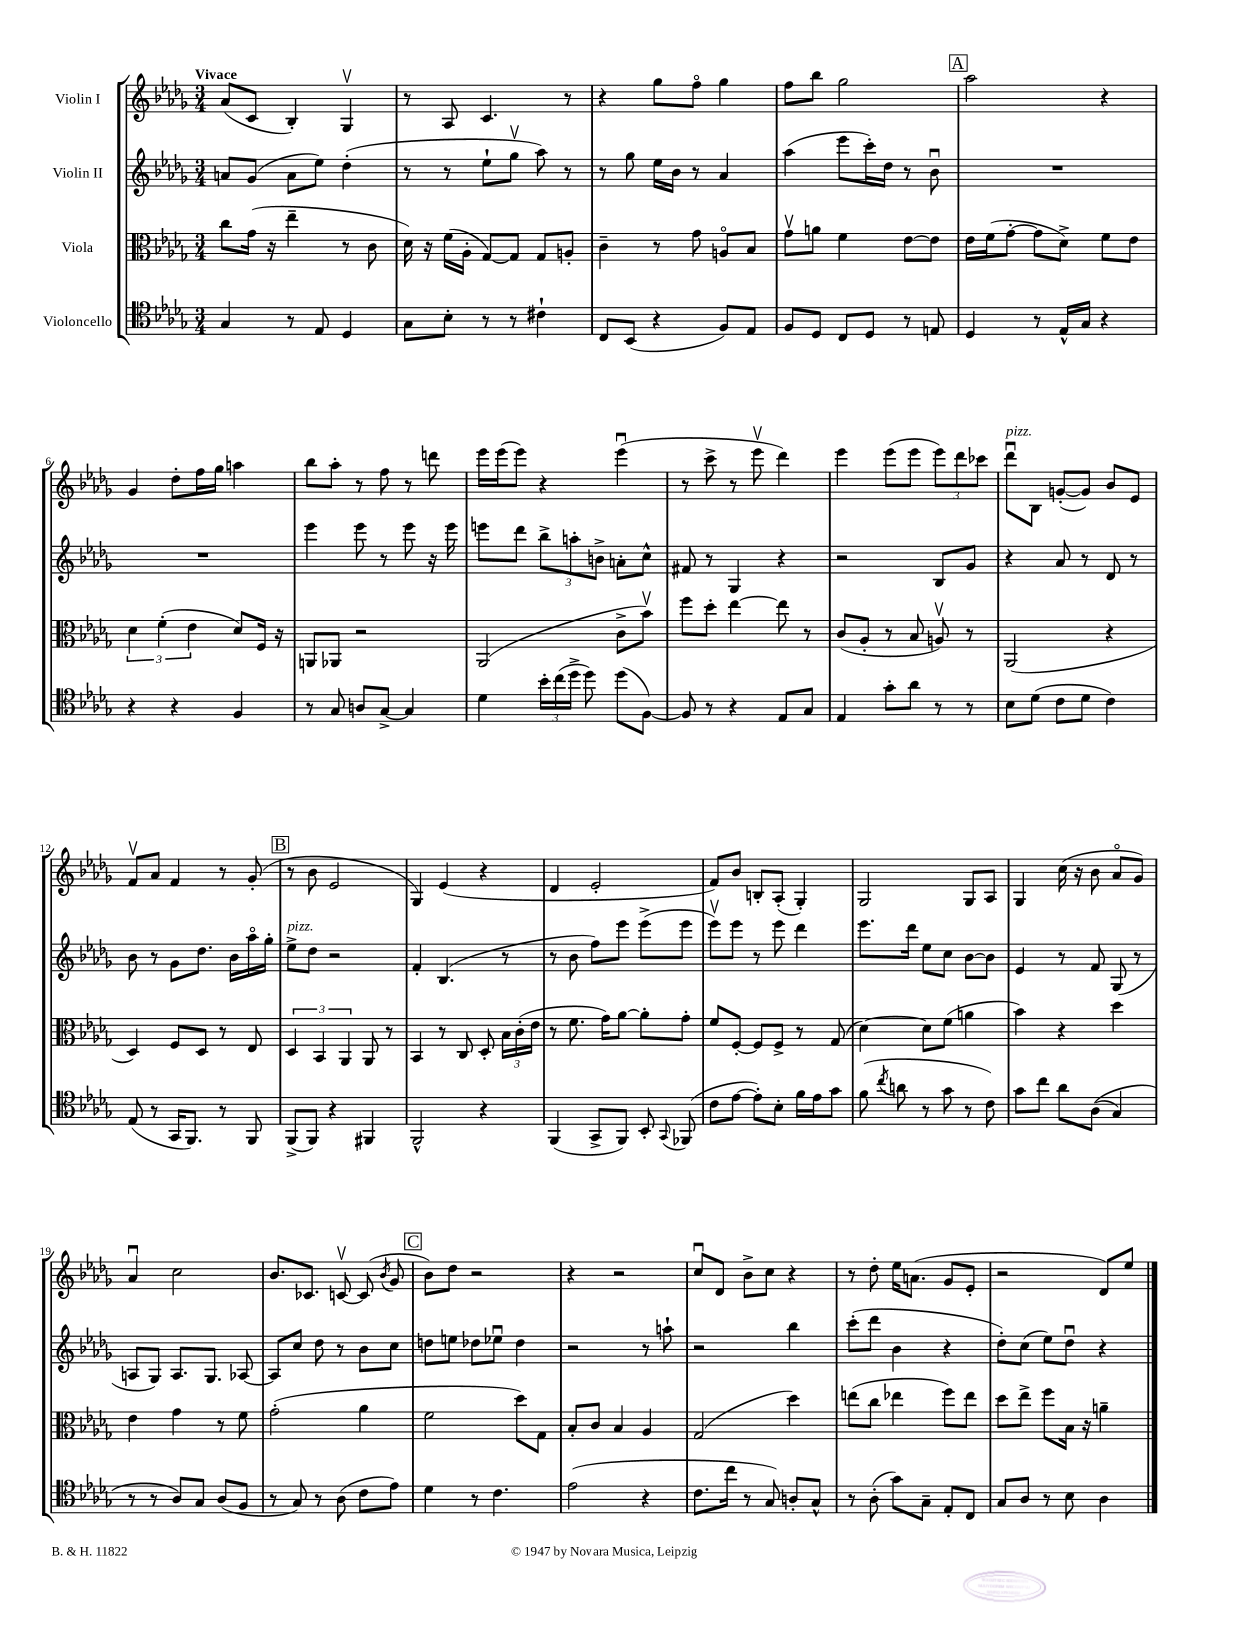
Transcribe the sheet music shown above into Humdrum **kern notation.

**kern	**kern	**kern	**kern
*part4	*part3	*part2	*part1
*staff4	*staff3	*staff2	*staff1
*I"Violoncello	*I"Viola	*I"Violin II	*I"Violin I
*clefC4	*clefC3	*clefG2	*clefG2
*k[b-e-a-d-g-]	*k[b-e-a-d-g-]	*k[b-e-a-d-g-]	*k[b-e-a-d-g-]
*M3/4	*M3/4	*M3/4	*M3/4
=1	=1	=1	=1
!	!	!	!LO:TX:a:B:t=Vivace
4G-/	8cc\L	8an/L	(8a-/L
.	(16g-\Jk	(8g-/J	8c/J
.	16r	.	.
8r	4ee-~\	8a\L	4B-'/)
8E-/	.	8ee-\J)	.
4D-/	8r	(4dd-'\	4G-v/
.	8c\	.	.
=2	=2	=2	=2
8G-\L	16d-\)	8r	8r
.	16r	.	.
8B-'\J	(16f\LL	8r	8A-/
.	16A-'\JJ	.	.
8r	[8G-/L)	8ee-`\L	4.c/
8r	8G-/J]	8gg-v\J	.
4c#X`\	8G-/L	8aa-\)	.
.	8An'/J	8r	8r
=3	=3	=3	=3
8C/L	4c~\	8r	4r
(8BB-/J	.	8gg-\	.
4r	8r	16ee-\LL	8gg-\L
.	.	16b-\JJ	.
.	8g-\	8r	8ff\J
8F/L)	8An/L	4a-/	4gg-\
8E-/J	8B-/J	.	.
=4	=4	=4	=4
8F/L	8g-v\L	(4aa-\	8ff\L
8D-/J	8an\J	.	8bb-\J
8C/L	4f\	8eee-\L	2gg-\
8D-/J	.	16ccc'\L)	.
.	.	16dd-\JJ	.
8r	[8e-\L	8r	.
8En/	8e-\J]	8b-u\	.
!!LO:REH:place=s1:t=A
=5	=5	=5	=5
4D-/	16e-\LL	2.r	2aa-\
.	(16f\J	.	.
.	[8g-'\J	.	.
8r	8g-\L]	.	.
16E-^^/LL	8d-^\J)	.	.
16G-/JJ	.	.	.
4r	8f\L	.	4r
.	8e-\J	.	.
!!LO:LB:g=z
=6	=6	=6	=6
4r	6d-\	2.r	4g-/
.	(6f'\	.	.
4r	.	.	8dd-'\L
.	6e-\	.	.
.	.	.	16ff\L
.	.	.	16gg-\JJ
4F/	8d-/L)	.	4aan\
.	16F/Jk	.	.
.	16r	.	.
=7	=7	=7	=7
8r	8AAn/L	4eee-\	8bb-\L
8G-/	8AA-X/J	.	8aa-'\J
8An/L	2r	8eee-\	8r
[8G-^/J	.	8r	8ff\
4G-/]	.	8eee-\	8r
.	.	16r	8dddn\
.	.	16eee-\	.
=8	=8	=8	=8
4d-\	(2AA-/	8eeen\L	16eee-\LL
.	.	.	(16eee-\J
.	.	8ddd-\J	8eee-\J)
24b-'\LL	.	12bb-^\L	4r
(24cc\	.	.	.
24dd-^\JJ	.	12aan'\	.
8dd-\)	.	.	.
.	.	12bn^\J	.
(8dd-\L	8c^\L	8an'\L	(4eee-u\
[8F\J)	8b-v\J)	8cc^^\J	.
=9	=9	=9	=9
8F/]	8ff\L	8f#X/	8r
8r	8dd-'\J	8r	8ccc^\
4r	[4ee-\	4G-/	8r
.	.	.	8eee-v\
8E-/L	8ee-\]	4r	4ddd-\)
8G-/J	8r	.	.
=10	=10	=10	=10
4E-/	(8c/L	2r	4eee-\
.	8A-'/J	.	.
8g-'\L	8r	.	(8eee-\L
8a-\J	8B-/	.	8eee-\J
8r	8Anv/)	8B-/L	12eee-\L)
.	.	.	12ddd-\
8r	8r	8g-/J	.
.	.	.	12ccc-X\J
=11	=11	=11	=11
!	!	!	!LO:TX:a:i:t=pizz.
8B-\L	(2AA-/	4r	8ddd-u\L
(8d-\J	.	.	8B-\J
8c\L	.	8a-/	([8gn'/L
8d-\J	.	8r	8g/J])
4c\)	4r	8d-/	8b-/L
.	.	8r	8e-/J
!!LO:LB:g=z
=12	=12	=12	=12
(8E-/	4D-/)	8b-\	8fv/L
8r	.	8r	8a-/J
16GG-/KL	8F/L	8g-\L	4f/
8.FF/J)	.	.	.
.	8D-/J	8.dd-\J	.
8r	8r	.	8r
.	.	16b-\LL	.
8FF/	8E-/	16aa-\	(8g-'/
.	.	16gg-'\JJ	.
!!LO:REH:place=s1:t=B
=13	=13	=13	=13
!	!	!LO:TX:a:i:t=pizz.	!
(8FF^/L	6D-/	8ee-^\L	8r
8FF/J)	.	8dd-\J	8b-\
.	6BB-/	.	.
4r	.	2r	2e-/
.	6AA-/	.	.
4FF#X/	8AA-/	.	.
.	8r	.	.
=14	=14	=14	=14
2FF^^/	4BB-/	4f'/	4G-/)
.	8r	(4.B-/	(4e-/
.	8C/	.	.
4r	8D-'/	.	4r
.	24B-\LL	8r	.
.	(24c'\	.	.
.	24e-\JJ	.	.
=15	=15	=15	=15
(4FF/	8r	8r	4d-/
.	8.f\	8b-\	.
8GG-^/L	.	8ff\L)	2e-'/
.	16g-\KL)	.	.
8FF/J)	[8a-\J	8eee-\J	.
8BB-'/	8a-'\L]	(8eee-^\L	.
8qqGG-/	.	.	.
(8FF-X/	8g-'\J	8eee-\J	.
=16	=16	=16	=16
8c\L	8f/L	8eee-v\L)	8f/L)
[8e-\J	[8F'/J	8eee-\J	8b-/J
8e-'\L])	8F/L]	8r	8Bn'/L
8B-'\J	8F^/J	8eee-\	(8A-'/J
16f\LL	8r	4ddd-\	4G-'/)
16e-\J	.	.	.
8g-\J	(8G-/	.	.
=17	=17	=17	=17
(8f\	[4d-\)	8.eee-\L	2G-/
8qcc/	.	.	.
8an\	.	.	.
.	.	16ddd-\Jk	.
8r	8d-\L]	8ee-\L	.
8g-\	(8f\J	8cc\J	.
8r	4an\	[8b-\L	8G-/L
8c\)	.	8b-\J]	8A-/J
=18	=18	=18	=18
8g-\L	4b-\)	4e-/	4G-/
8cc\J	.	.	.
8a-\L	4r	8r	(16cc\
.	.	.	16r
((8A-\J	.	8f/	8b-\
4G-/)	4dd-\	(8G-/	8a-/L
.	.	8r	8g-/J)
!!LO:LB:g=z
=19	=19	=19	=19
8r	4e-\	8An/L	4a-u/
8r	.	8G-/J)	.
8A-/L)	4g-\	8.A/L	2cc\
8G-/J	.	.	.
.	.	8.G-/J	.
(8A-/L	8r	.	.
8F/J	8f\	[8A-X/	.
=20	=20	=20	=20
8r	(2g-'\	8A-/L]	8.b-/L
8G-/)	.	8cc/J	.
.	.	.	8.c-X/J
8r	.	8dd-\	.
(8A-\	.	8r	[8cnv/
8c\L	4a-\	8b-\L	(8c/]
.	.	.	8qb-/
8e-\J)	.	8cc\J	8g-/
!!LO:REH:place=s1:t=C
=21	=21	=21	=21
4d-\	2f\	8ddn\L	8b-\L)
.	.	8een\J	8dd-\J
8r	.	8dd-X\L	2r
4.c\	.	8ee-Xu\J	.
.	8dd-\L)	4dd-\	.
.	8G-\J	.	.
=22	=22	=22	=22
(2e-\	8B-'/L	2r	4r
.	8c/J	.	.
.	4B-/	.	2r
4r	4A-/	8r	.
.	.	8aan`\	.
=23	=23	=23	=23
8.c\L	(2G-/	2r	8ccu/L
.	.	.	8d-/J
16cc\Jk	.	.	.
8r	.	.	8b-^\L
8G-/)	.	.	8cc\J
8An'/L	4dd-\)	4bb-\	4r
8G-^^/J	.	.	.
=24	=24	=24	=24
8r	(8een\L	(8ccc'\L	8r
(8A-'\	8cc\J	8ddd-\J	8dd-'\
8g-\L)	4ee-X\	4b-\	16ee-\KL
.	.	.	(8.an\J
8G-~\J	.	.	.
8E-'/L	8ff\L)	4r	8g-/L
8C/J	8ee-\J	.	8e-'/J
=25	=25	=25	=25
8G-/L	8dd-\L	8dd-'\L)	2r
8A-/J	8ee-^\J	(8cc\J	.
8r	8ff\L	8ee-\L)	.
8B-\	16B-\Jk	8dd-u\J	.
.	16r	.	.
4A-\	4an~\	4r	8d-/L)
.	.	.	8ee-/J
==	==	==	==
*-	*-	*-	*-
